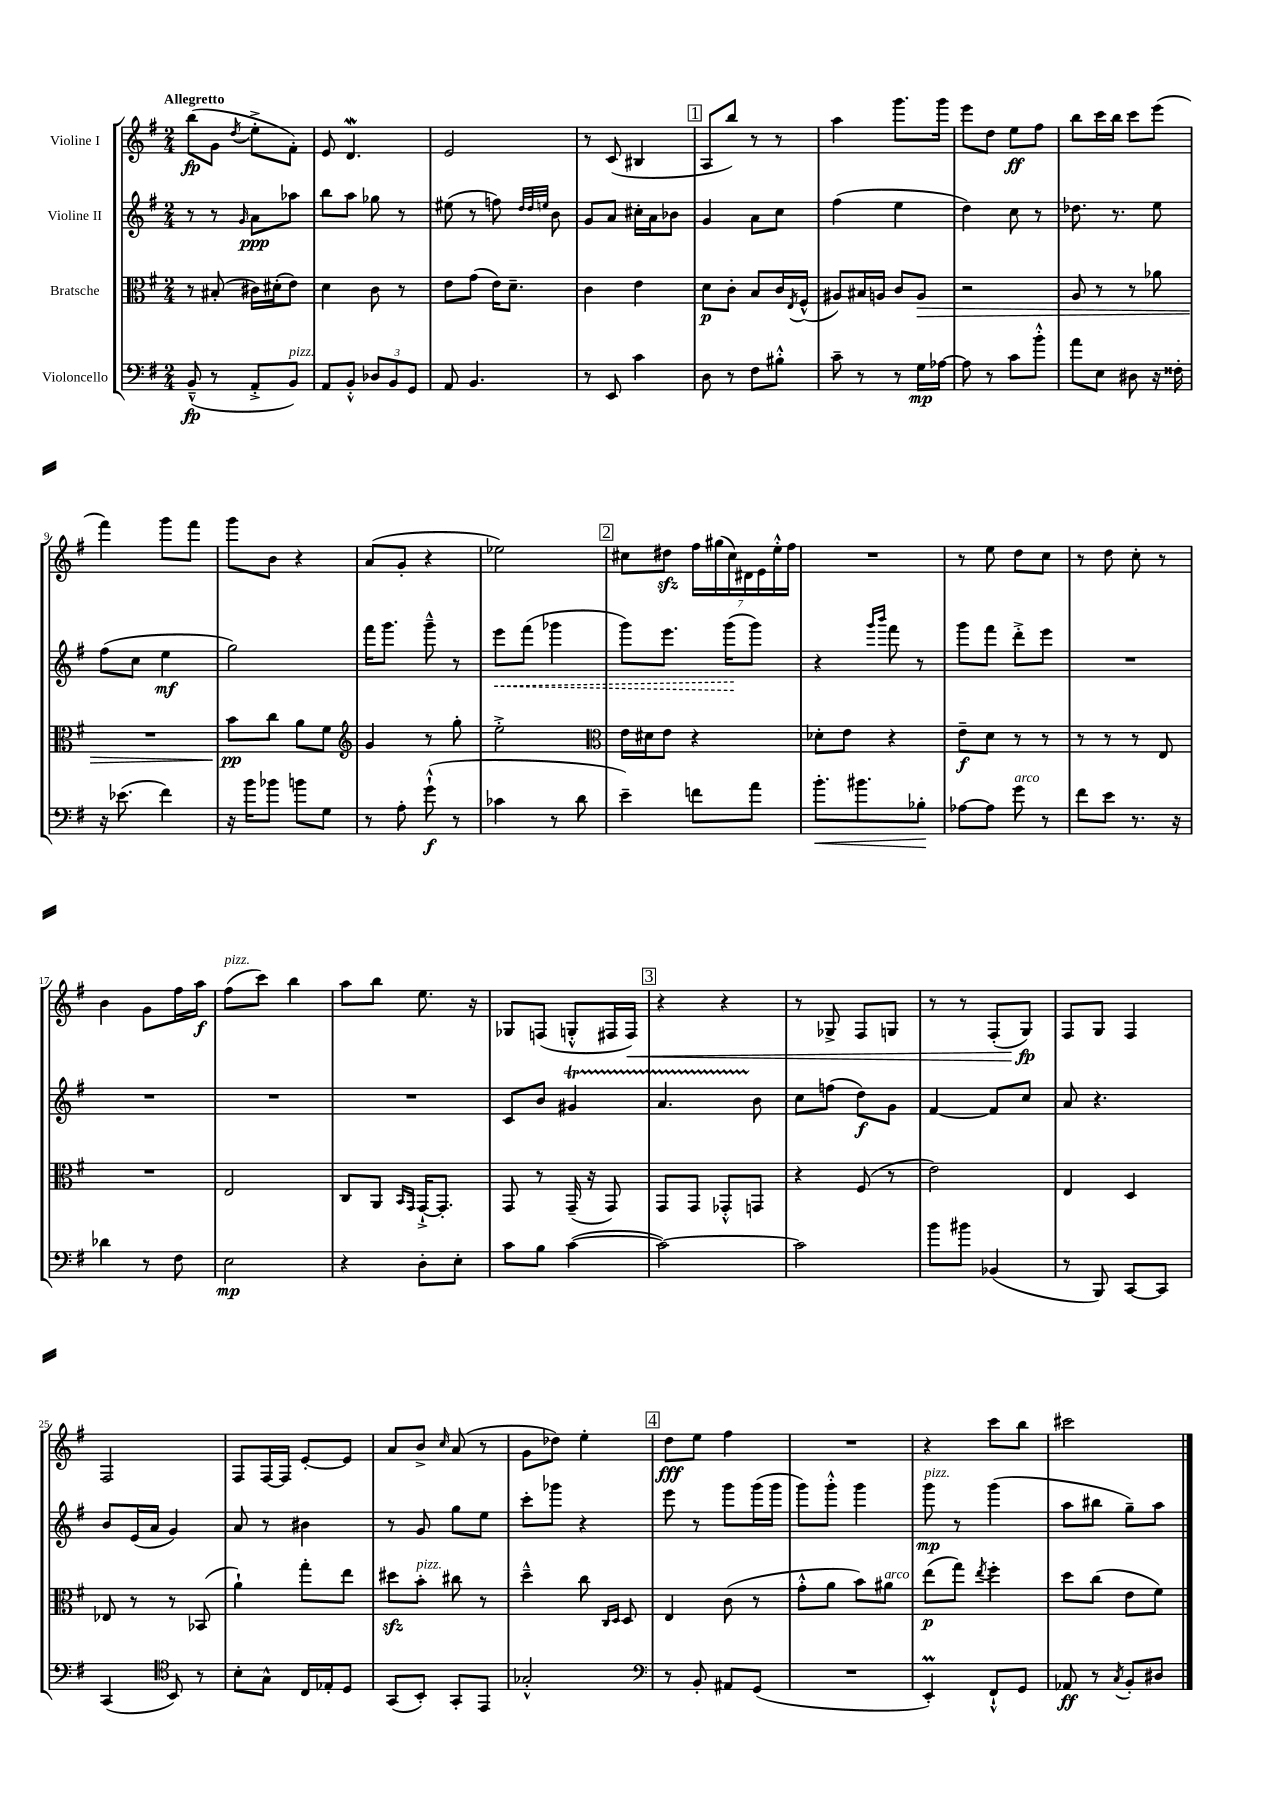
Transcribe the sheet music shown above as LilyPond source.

<<
\new StaffGroup <<
\new Staff = "s0" \with { instrumentName = "Violine I" } {
    \clef treble \key g \major \numericTimeSignature \time 2/4 \tempo "Allegretto"
    b''8\fp( g'8 \acciaccatura { d''8 } e''8-.-> fis'8-.) |
    e'8 d'4.\mordent |
    e'2 |
    r8 c'8( bis4 |
    \mark \markup { \box "1" } a8 b''8) r8 r8 |
    a''4 g'''8. g'''16 |
    e'''8 d''8 e''8\ff fis''8 |
    b''8 c'''16 b''16 c'''8 e'''8( |
    fis'''4) g'''8 fis'''8 |
    g'''8 b'8 r4 |
    a'8( g'8-. r4 |
    ees''2) |
    \mark \markup { \box "2" } cis''8 dis''8\sfz \tuplet 7/4 { fis''16 gis''16( cis''16) dis'16 e'16 e''16-.-^ fis''16 } |
    R2 |
    r8 e''8 d''8 c''8 |
    r8 d''8 c''8-. r8 |
    b'4 g'8 fis''16 a''16\f |
    fis''8^\markup { \italic "pizz." }( c'''8) b''4 |
    a''8 b''8 e''8. r16 |
    ges8 f8( g8-.-^ fis16 fis16\<) |
    \mark \markup { \box "3" } r4 r4 |
    r8 ges8-> fis8 g8 |
    r8 r8 fis8-.( g8\fp\!) |
    fis8 g8 fis4 |
    fis2 |
    fis8 fis16~ fis16 e'8~-. e'8 |
    a'8 b'8-> \grace { c''16 } a'8( r8 |
    g'8 des''8) e''4-. |
    \mark \markup { \box "4" } d''8\fff e''8 fis''4 |
    R2 |
    r4 c'''8 b''8 |
    cis'''2 \bar "|." |
}
\new Staff = "s1" \with { instrumentName = "Violine II" } {
    \clef treble \key g \major \numericTimeSignature \time 2/4
    r8 r8 \grace { g'16 } a'8\ppp aes''8 |
    b''8 a''8 ges''8 r8 |
    eis''8( r8 f''8) \grace { d''32 d''32 e''32 } b'8 |
    g'8 a'8 cis''16-. a'16 bes'8 |
    \mark \markup { \box "1" } g'4 a'8 c''8 |
    fis''4( e''4 |
    d''4) c''8 r8 |
    des''8. r8. e''8 |
    fis''8( c''8 e''4\mf |
    g''2) |
    fis'''16 g'''8. g'''8---^ r8 |
    \once \override Hairpin.style = #'dashed-line e'''8\< fis'''8( ges'''4 |
    \mark \markup { \box "2" } g'''8) e'''8. g'''16\!( g'''8) |
    r4 \grace { g'''16 b'''16 } fis'''8 r8 |
    g'''8 fis'''8 d'''8-.-> e'''8 |
    R2 |
    R2 |
    R2 |
    R2 |
    c'8 b'8 gis'4\startTrillSpan |
    \mark \markup { \box "3" } a'4. b'8\stopTrillSpan |
    c''8 f''8( d''8\f) g'8 |
    fis'4~ fis'8 c''8 |
    a'8 r4. |
    b'8 e'16( a'16 g'4) |
    a'8 r8 bis'4 |
    r8 g'8 g''8 e''8 |
    c'''8-. ges'''8 r4 |
    \mark \markup { \box "4" } e'''8 r8 g'''8 g'''16( g'''16 |
    g'''8) g'''8-.-^ g'''4 |
    g'''8\mp^\markup { \italic "pizz." } r8 g'''4( |
    a''8 bis''8 g''8--) a''8 \bar "|." |
}
\new Staff = "s2" \with { instrumentName = "Bratsche" } {
    \clef alto \key g \major \numericTimeSignature \time 2/4
    r8 bis8-.( cis'16) dis'16-.( e'8) |
    d'4 c'8 r8 |
    e'8 g'8( e'16) d'8.-- |
    c'4 e'4 |
    \mark \markup { \box "1" } d'8\p c'8-. b8 c'16 \acciaccatura { e8 } fis16-^( |
    ais8) bis16 a16 c'8 a8\> |
    r2 |
    a8 r8 r8 aes'8 |
    R2 |
    b'8\pp\! c''8 a'8 fis'8 |
    \clef treble g'4 r8 g''8-. |
    e''2-.-> |
    \mark \markup { \box "2" } \clef alto e'16 dis'16 e'8 r4 |
    des'8-. e'8 r4 |
    e'8--\f d'8 r8 r8 |
    r8 r8 r8 e8 |
    R2 |
    e2 |
    c8 a,8 \grace { b,16 g,16 } g,16~-!-> g,8.-. |
    g,8 r8 g,16--( r16 g,8) |
    \mark \markup { \box "3" } g,8 g,8 ges,8-.-^ g,8 |
    r4 fis8( r8 |
    e'2) |
    e4 d4 |
    ees8 r8 r8 bes,8( |
    a'4-!) g''8-. e''8 |
    dis''8\sfz b'8-.^\markup { \italic "pizz." } cis''8 r8 |
    d''4---^ c''8 \grace { c16 d16 } d8 |
    \mark \markup { \box "4" } e4 c'8( r8 |
    g'8-.-^ a'8 b'8) ais'8^\markup { \italic "arco" } |
    e''8\p( g''8) \acciaccatura { e''8 } fis''4-. |
    d''8 c''8( e'8 fis'8) \bar "|." |
}
\new Staff = "s3" \with { instrumentName = "Violoncello" } {
    \clef bass \key g \major \numericTimeSignature \time 2/4
    b,8---^\fp( r8 a,8-.-> b,8^\markup { \italic "pizz." }) |
    a,8 b,8-.-^ \tuplet 3/2 { des8 b,8 g,8 } |
    a,8 b,4. |
    r8 e,8 c'4 |
    \mark \markup { \box "1" } d8 r8 fis8 bis8-.-^ |
    c'8-- r8 r8 g16\mp aes16~ |
    aes8 r8 c'8 b'8-.-^ |
    a'8 e8 dis8 r16 fisis16-. |
    r16 ees'8.( fis'4) |
    r16 b'16 bes'8 b'8 g8 |
    r8 a8-. g'8-!-^\f( r8 |
    ces'4 r8 d'8 |
    \mark \markup { \box "2" } e'4--) f'8 a'8 |
    b'8.-.\< bis'8. bes8-.\! |
    aes8~ aes8 g'8^\markup { \italic "arco" } r8 |
    fis'8 e'8 r8. r16 |
    des'4 r8 fis8 |
    e2\mp |
    r4 d8-. e8-. |
    c'8 b8 c'4~( |
    \mark \markup { \box "3" } c'2~) |
    c'2 |
    b'8 bis'8 bes,4( |
    r8 b,,8) c,8~ c,8 |
    c,4( \clef tenor b,8) r8 |
    b8-. g8-^ c16 ees16-. d8 |
    g,8( b,8-.) g,8-. e,8 |
    ges2-.-^ |
    \mark \markup { \box "4" } \clef bass r8 b,8-. ais,8 g,8( |
    R2 |
    e,4-.\prall) fis,8-!-^ g,8 |
    aes,8\ff r8 \acciaccatura { c8 } b,8-. dis8 \bar "|." |
}
>>
>>
